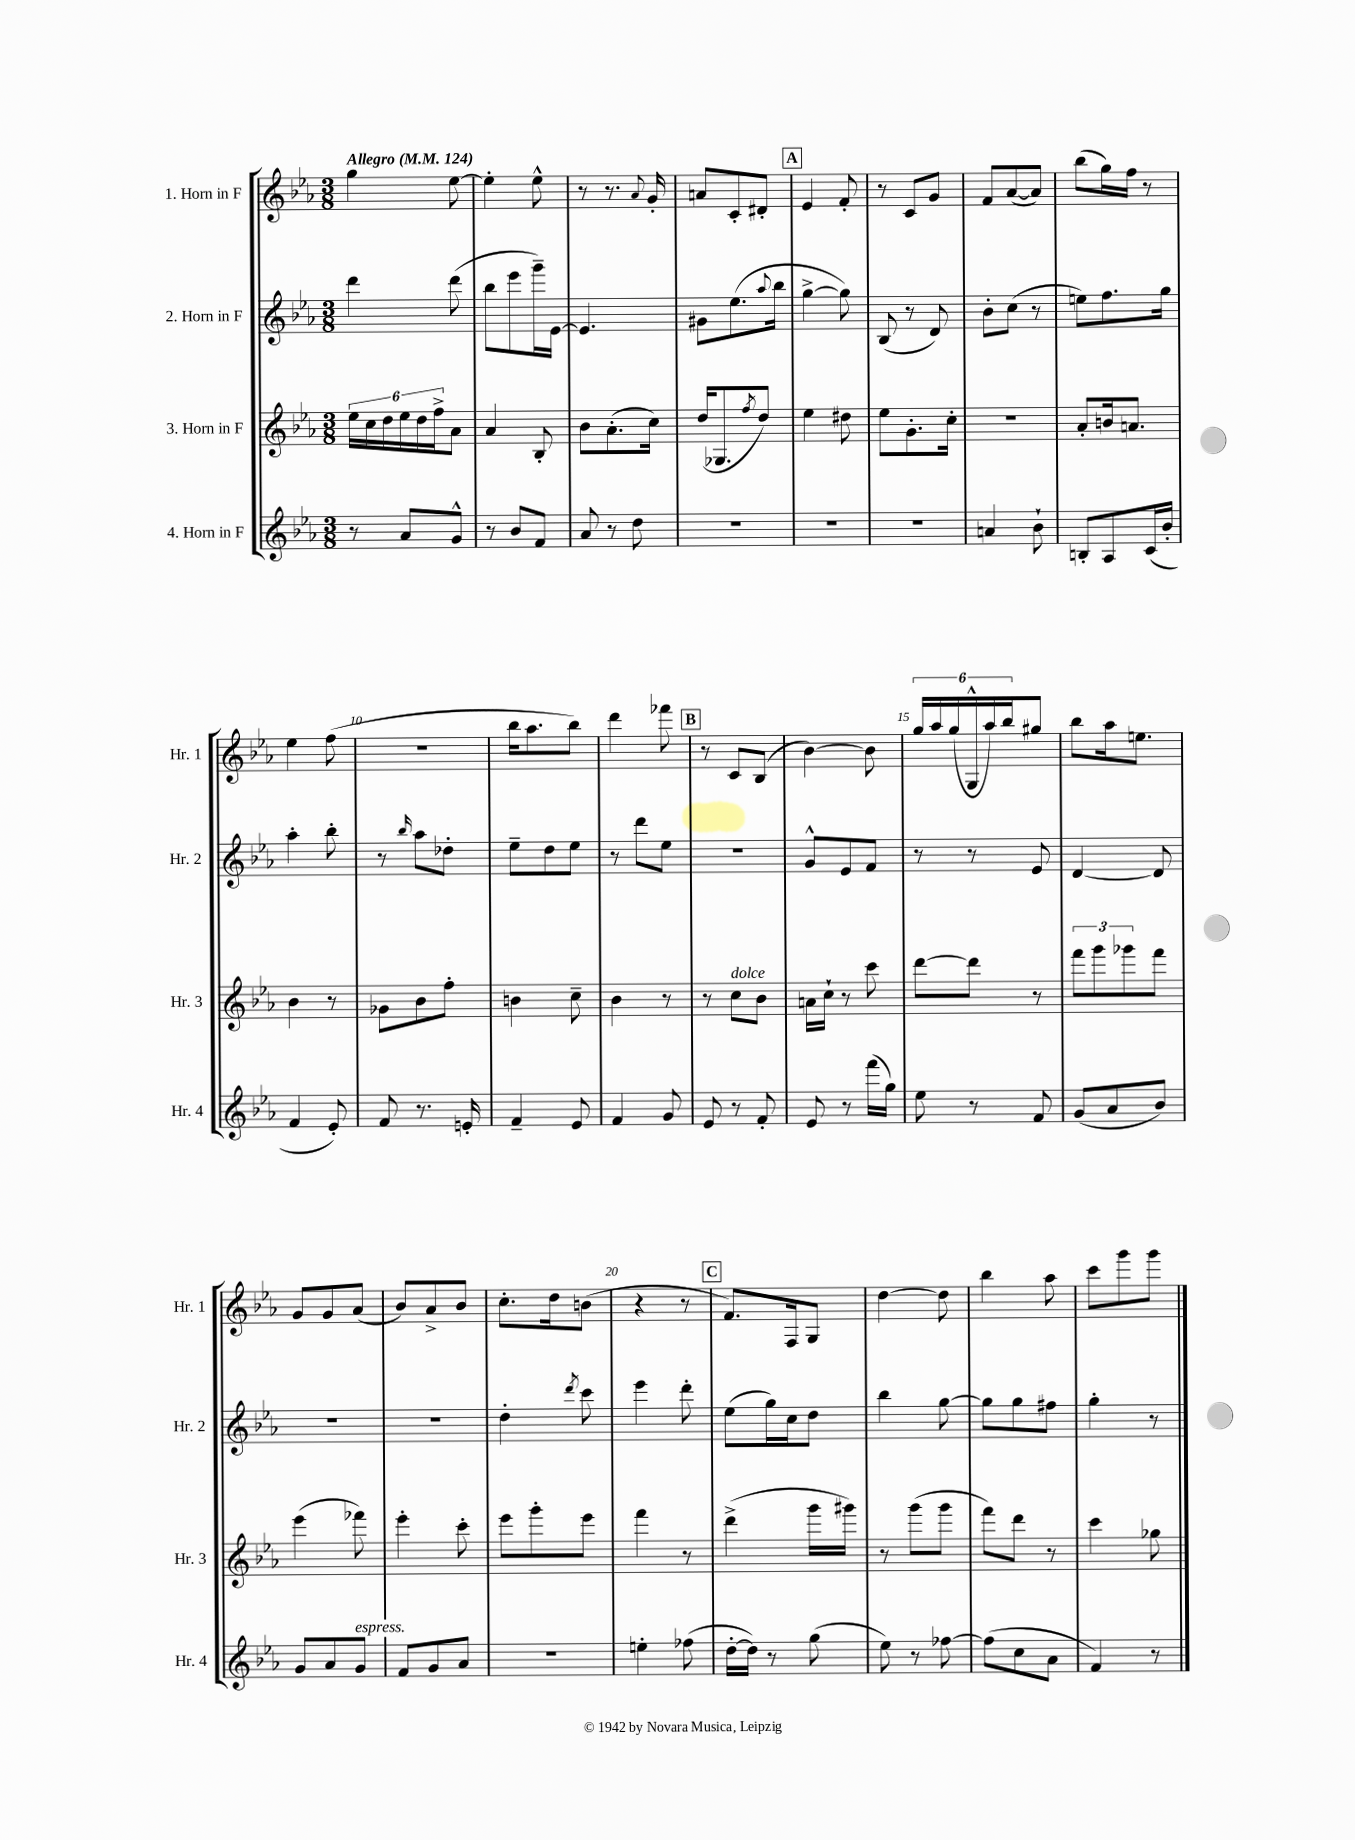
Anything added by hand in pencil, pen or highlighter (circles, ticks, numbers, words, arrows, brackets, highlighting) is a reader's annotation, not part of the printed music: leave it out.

**kern	**kern	**kern	**kern
*part4	*part3	*part2	*part1
*staff4	*staff3	*staff2	*staff1
*I"4. Horn in F	*I"3. Horn in F	*I"2. Horn in F	*I"1. Horn in F
*I'Hr. 4	*I'Hr. 3	*I'Hr. 2	*I'Hr. 1
*clefG2	*clefG2	*clefG2	*clefG2
*k[b-e-a-]	*k[b-e-a-]	*k[b-e-a-]	*k[b-e-a-]
*M3/8	*M3/8	*M3/8	*M3/8
*MM124	*MM124	*MM124	*MM124
=1	=1	=1	=1
!	!	!	!LO:TX:a:B:t=Allegro
8r	24ee-\LL	4ddd\	4gg\
.	24cc\	.	.
.	24dd\	.	.
8a-/L	24ee-\	.	.
.	24dd\	.	.
.	24ff^\J	.	.
8g^^/J	8a-\J	(8ddd\	[8ee-\
=2	=2	=2	=2
8r	4a-/	8bb-\L	4ee-'\]
8b-/L	.	8eee-\	.
8f/J	8B-'/	16ggg~\L)	8ee-^^\
.	.	[16e-\JJ	.
=3	=3	=3	=3
8a-/	8b-\L	4.e-/]	8r
8r	(8.a-'\	.	8.r
8dd\	.	.	.
.	.	.	8qqa-/
.	16cc\Jk)	.	16g'/
=4	=4	=4	=4
4.r	(16dd/KL	8g#X\L	8an/L
.	8.G-X/	.	.
.	.	(8.ee-\	8c'/
.	8qff/	.	.
.	8dd/J)	.	8d#X'/J
.	.	8qqaa-/	.
.	.	16bb-\Jk	.
!!LO:REH:place=s1:t=A
=5	=5	=5	=5
4.r	4ee-\	[4gg^\	4e-/
.	8dd#X\	8gg\])	8f'/
=6	=6	=6	=6
4.r	8ee-\L	(8B-/	8r
.	8.g'\	8r	8c/L
.	.	8d/)	8g/J
.	16cc'\Jk	.	.
=7	=7	=7	=7
4an/	4.r	8b-'\L	8f/L
.	.	(8cc\J	([8a-/
8b-`\	.	8r	8a-/J])
=8	=8	=8	=8
8Bn'/L	8a-'/L	8een\L)	(8bb-\L
8A-/	16bn/k	8.ff\	16gg\L)
.	8.an/J	.	16ff\JJ
(16c/L	.	.	8r
16b-'/JJ	.	16gg\Jk	.
!!LO:LB:g=z
=9	=9	=9	=9
4f/	4b-\	4aa-'\	4ee-\
8e-'/)	8r	8bb-'\	(8ff\
=10	=10	=10	=10
8f/	8g-X\L	8r	4.r
.	.	16qqbb-/	.
8.r	8b-\	8aa-\L	.
.	8ff'\J	8dd-X'\J	.
16en'/	.	.	.
=11	=11	=11	=11
4f~/	4bn\	8ee-~\L	16bb-\KL
.	.	.	8.aa-\
.	.	8dd\	.
8e-/	8cc~\	8ee-\J	8bb-\J)
=12	=12	=12	=12
4f/	4b-\	8r	4ddd\
.	.	8ddd\L	.
8g/	8r	8ee-\J	8fff-X\
!!LO:REH:place=s1:t=B
=13	=13	=13	=13
8e-/	8r	4.r	8r
!	!LO:TX:a:i:t=dolce	!	!
8r	8cc\L	.	8c/L
8f'/	8b-\J	.	(8B-/J
=14	=14	=14	=14
8e-/	16an\LL	8g^^/L	[4b-\)
.	16cc`\JJ	.	.
8r	8r	8e-/	.
(16fff\LL	8ccc\	8f/J	8b-\]
16gg\JJ)	.	.	.
=15	=15	=15	=15
8ee-\	[8ddd\L	8r	24gg/LL
.	.	.	24aa-/
.	.	.	(24gg/
8r	8ddd\J]	8r	24G^^/
.	.	.	24aa-/)
.	.	.	24bb-/J
8f/	8r	8e-/	8gg#X/J
=16	=16	=16	=16
(8g/L	12fff\L	[4d/	8bb-\L
.	12ggg\	.	.
8a-/	.	.	16aa-\k
.	12ggg-X\	.	.
.	.	.	8.een\J
8b-/J)	8fff\J	8d/]	.
!!LO:LB:g=z
=17	=17	=17	=17
8g/L	(4eee-\	4.r	8g/L
8a-/	.	.	8g/
!LO:TX:a:i:t=espress.	!	!	!
8g/J	8fff-X\)	.	(8a-/J
=18	=18	=18	=18
8f/L	4eee-'\	4.r	8b-/L)
8g/	.	.	8a-^/
8a-/J	8ccc'\	.	8b-/J
=19	=19	=19	=19
4.r	8eee-\L	4dd'\	8.cc'\L
.	8ggg'\	.	.
.	.	.	16dd\k
.	.	8qddd/	.
.	8eee-\J	8ccc\	(8bn\J
=20	=20	=20	=20
4een'\	4fff\	4eee-\	4r
(8ff-X\	8r	8ddd'\	8r
!!LO:REH:place=s1:t=C
=21	=21	=21	=21
[16dd'\LL	(4ddd^\	(8ee-\L	8.f/L)
16dd\JJ])	.	.	.
8r	.	16gg\L)	.
.	.	16cc\J	16F/k
(8gg\	16ggg\LL	8dd\J	8G/J
.	16ggg#X\JJ)	.	.
=22	=22	=22	=22
8ee-\)	8r	4bb-\	[4dd\
8r	(8ggg\L	.	.
[8ff-X\	8ggg\J	[8gg\	8dd\]
=23	=23	=23	=23
(8ff-\L]	8fff\L)	8gg\L]	4bb-\
8cc\	8ddd\J	8gg\	.
8a-\J	8r	8ff#X\J	8aa-\
=24	=24	=24	=24
4f/)	4ccc\	4gg'\	8ccc\L
.	.	.	8ggg\
8r	8gg-X\	8r	8ggg\J
==	==	==	==
*-	*-	*-	*-
